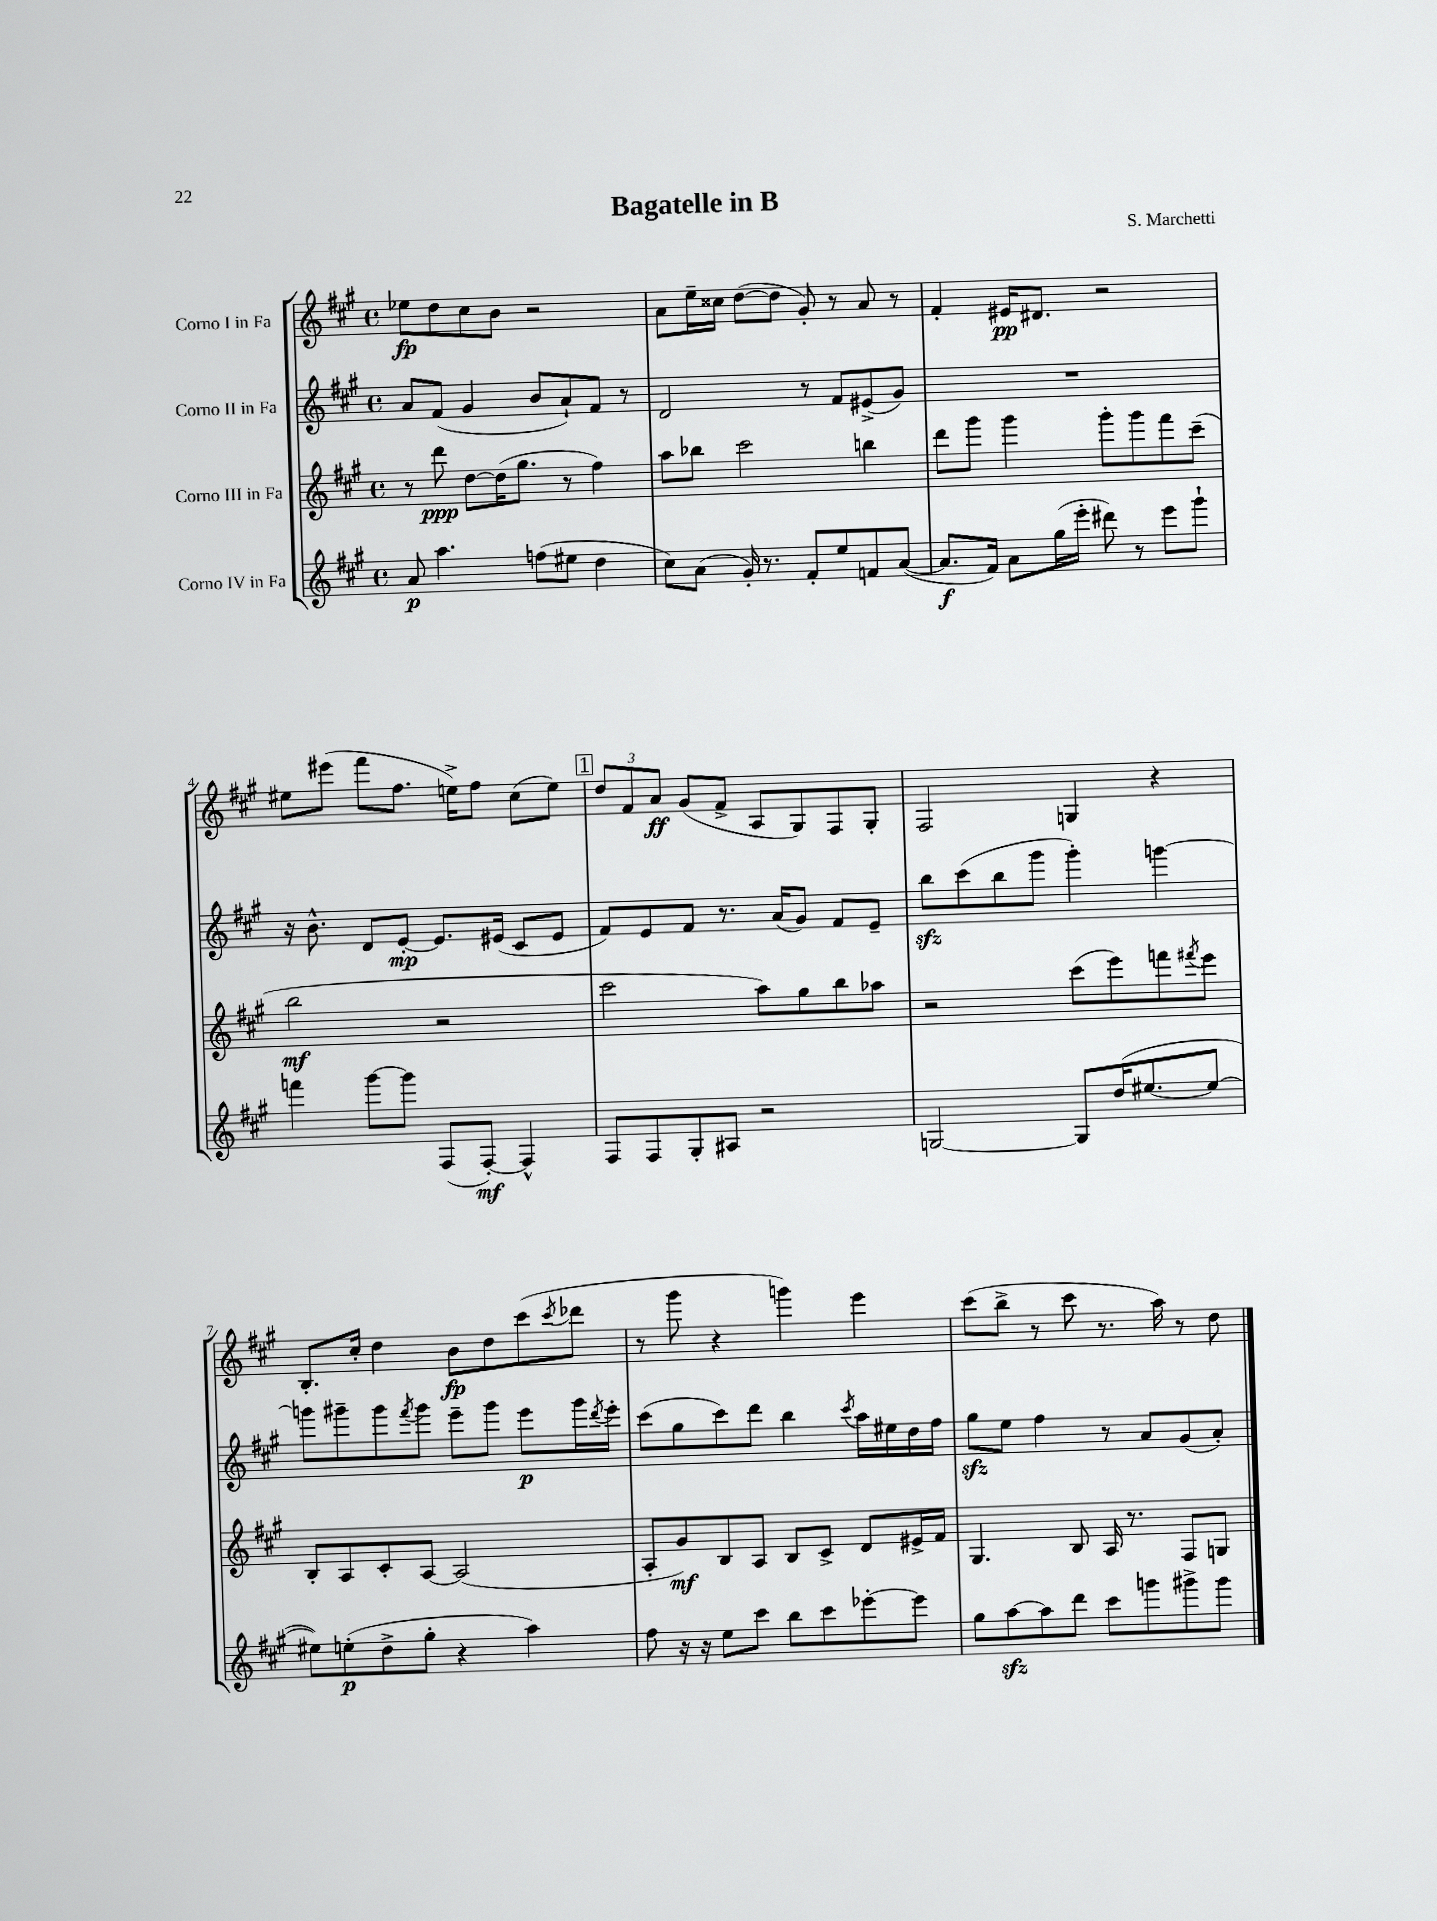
\header { title = "Bagatelle in B" composer = "S. Marchetti" }
<<
\new StaffGroup <<
\new Staff = "s0" \with { instrumentName = "Corno I in Fa" } {
    \clef treble \key a \major \defaultTimeSignature \time 4/4
    ees''8\fp d''8 cis''8 b'8 r2 |
    a'8 e''16-- cisis''16 d''8~( d''8 gis'8-.) r8 a'8 r8 |
    fis'4-. eis'16\pp dis'8. r2 |
    eis''8 eis'''8( fis'''8 fis''8. e''16->) fis''8 cis''8( e''8) |
    \mark \markup { \box "1" } \tuplet 3/2 { d''8 fis'8 a'8\ff } gis'8( fis'8-> a8 gis8) fis8 gis8-. |
    fis2 g4 r4 |
    b8.-. cis''16-. d''4 b'8\fp d''8 cis'''8( \acciaccatura { cis'''8 } des'''8 |
    r8 gis'''8 r4 g'''4) e'''4 |
    cis'''8( b''8-> r8 cis'''8 r8. a''16) r8 d''8 \bar "|." |
}
\new Staff = "s1" \with { instrumentName = "Corno II in Fa" } {
    \clef treble \key a \major \defaultTimeSignature \time 4/4
    a'8 fis'8( gis'4 b'8 a'8-!) fis'8 r8 |
    d'2 r8 fis'8 eis'8->( gis'8) |
    R1 |
    r16 b'8.-^ d'8 e'8~-.\mp e'8. eis'16( cis'8 eis'8 |
    \mark \markup { \box "1" } fis'8) e'8 fis'8 r8. a'16( gis'8) fis'8 e'8-- |
    b''8\sfz cis'''8( b''8 gis'''8 gis'''4-.) g'''4~ |
    g'''8 gis'''8-- gis'''8 \acciaccatura { fis'''8 } gis'''8 e'''8-- gis'''8 e'''8\p gis'''16 \acciaccatura { d'''8 } e'''16-. |
    cis'''8( gis''8 cis'''8) d'''8 b''4 \acciaccatura { cis'''8 } a''16 eis''16 d''16 fis''16 |
    gis''8\sfz e''8 fis''4 r8 a'8 gis'8( a'8-.) \bar "|." |
}
\new Staff = "s2" \with { instrumentName = "Corno III in Fa" } {
    \clef treble \key a \major \defaultTimeSignature \time 4/4
    r8 d'''8\ppp d''8~ d''16( gis''8. r8 fis''4) |
    a''8 bes''8 cis'''2 b''4 |
    d'''8 gis'''8 gis'''4 gis'''8-. gis'''8 fis'''8 cis'''8--( |
    b''2\mf r2 |
    \mark \markup { \box "1" } cis'''2 a''8) gis''8 b''8 aes''8 |
    r2 cis'''8( e'''8) f'''8 \acciaccatura { fis'''8 } e'''8 |
    b8-. a8 cis'8-. a8~ a2( |
    a8-. gis'8\mf) b8 a8 b8 cis'8-> d'8 eis'16-> fis'16 |
    gis4. b8 a16 r8. fis8 g8 \bar "|." |
}
\new Staff = "s3" \with { instrumentName = "Corno IV in Fa" } {
    \clef treble \key a \major \defaultTimeSignature \time 4/4
    a'8\p a''4. f''8( eis''8 d''4 |
    cis''8) a'8( gis'16-.) r8. fis'8-. e''8 f'8 a'8~( |
    a'8.\f fis'16) a'8 gis''16( e'''16-. dis'''8) r8 e'''8 gis'''8-! |
    f'''4 gis'''8~ gis'''8 fis8( fis8~-.\mf) fis4-^ |
    \mark \markup { \box "1" } fis8 fis8 gis8-. ais8 r2 |
    g2~ g8 d''16( eis''8.~ eis''8~ |
    eis''8) e''8-.\p( d''8-> gis''8-. r4 a''4) |
    fis''8 r16 r16 e''8 cis'''8 b''8 cis'''8 ees'''8~-. ees'''8 |
    gis''8 a''8~\sfz a''8 d'''8 cis'''8 g'''8 gis'''8-> gis'''8 \bar "|." |
}
>>
>>
